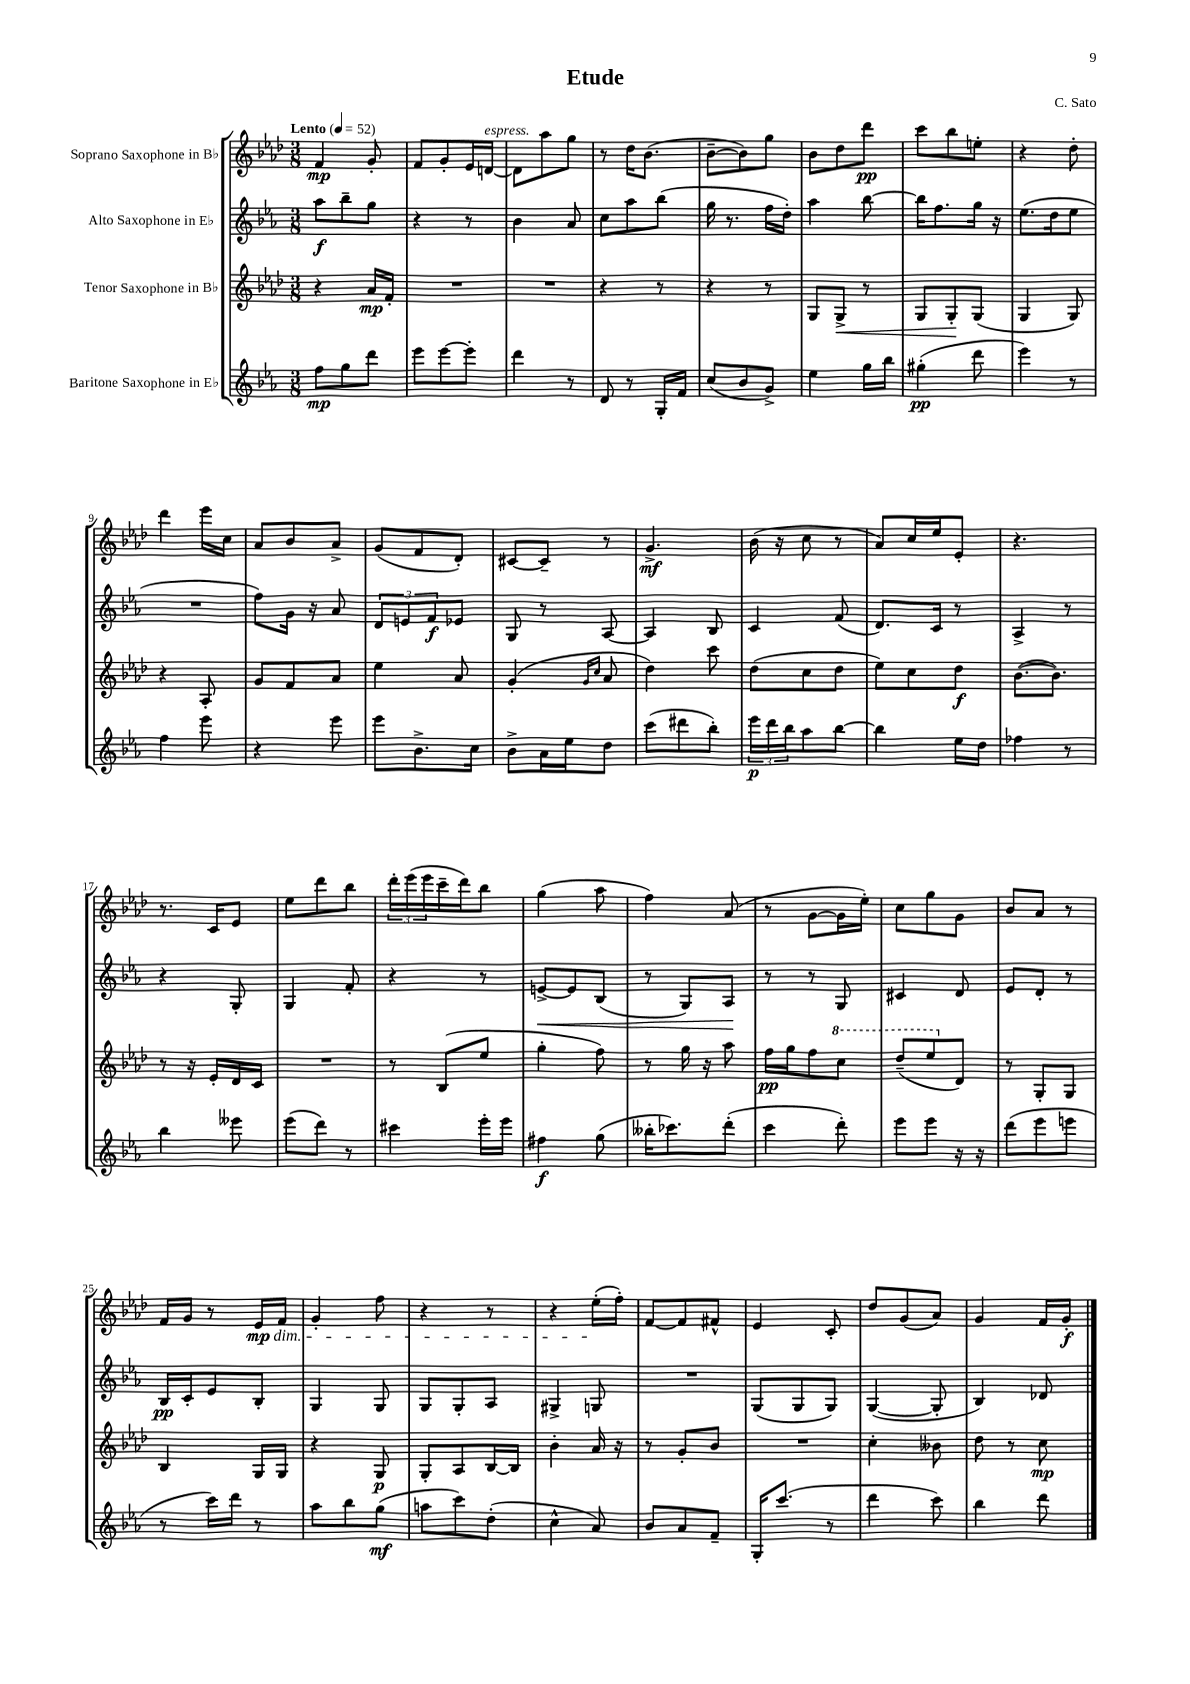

**kern	**dynam	**kern	**dynam	**kern	**dynam	**kern	**dynam
*part4	*part4	*part3	*part3	*part2	*part2	*part1	*part1
*staff4	*staff4	*staff3	*staff3	*staff2	*staff2	*staff1	*staff1
*I"Baritone Saxophone in E♭	*	*I"Tenor Saxophone in B♭	*	*I"Alto Saxophone in E♭	*	*I"Soprano Saxophone in B♭	*
*clefG2	*	*clefG2	*	*clefG2	*	*clefG2	*
*k[b-e-a-]	*	*k[b-e-a-d-]	*	*k[b-e-a-]	*	*k[b-e-a-d-]	*
*M3/8	*	*M3/8	*	*M3/8	*	*M3/8	*
*MM52	*	*MM52	*	*MM52	*	*MM52	*
=1	=1	=1	=1	=1	=1	=1	=1
!	!	!	!	!	!	!LO:TX:a:B:t=Lento	!
8ff\L	mp	4r	.	8aa-\L	f	4f/	mp
8gg\	.	.	.	8bb-~\	.	.	.
8ddd\J	.	16a-/LL	mp	8gg\J	.	8g'/	.
.	.	16f'/JJ	.	.	.	.	.
=2	=2	=2	=2	=2	=2	=2	=2
8eee-\L	.	4.r	.	4r	.	8f/L	.
[8eee-\	.	.	.	.	.	8g'/	.
8eee-'\J]	.	.	.	8r	.	16e-/L	.
!	!	!	!	!	!	!LO:TX:a:i:t=espress.	!
.	.	.	.	.	.	[16dn/JJ	.
=3	=3	=3	=3	=3	=3	=3	=3
4ddd\	.	4.r	.	4b-\	.	8d\L]	.
.	.	.	.	.	.	8aa-\	.
8r	.	.	.	8a-/	.	8gg\J	.
=4	=4	=4	=4	=4	=4	=4	=4
8d/	.	4r	.	8cc\L	.	8r	.
8r	.	.	.	8aa-\	.	16dd-\KL	.
.	.	.	.	.	.	(8.b-\J	.
16G'/LL	.	8r	.	(8bb-\J	.	.	.
16f/JJ	.	.	.	.	.	.	.
=5	=5	=5	=5	=5	=5	=5	=5
(8cc/L	.	4r	.	16gg\	.	[8b-~\L	.
.	.	.	.	8.r	.	.	.
8b-/	.	.	.	.	.	8b-\])	.
8g^/J)	.	8r	.	16ff\LL	.	8gg\J	.
.	.	.	.	16dd'\JJ)	.	.	.
=6	=6	=6	=6	=6	=6	=6	=6
4ee-\	.	8G/L	.	4aa-\	.	8b-\L	.
!	!	!	!LO:HP:b	!	!	!	!
.	.	8G^/J	<	.	.	8dd-\	.
16gg\LL	.	8r	.	[8bb-\	.	8ddd-\J	pp
16bb-\JJ	.	.	.	.	.	.	.
=7	=7	=7	=7	=7	=7	=7	=7
(4gg#X'\	pp	8G/L	.	16bb-\KL]	.	8ccc\L	.
.	.	.	.	8.ff\	.	.	.
.	.	8G'/	.	.	.	8bb-\	.
8ddd\	.	(8G/J	[	16gg\Jk	.	8een'\J	.
.	.	.	.	16r	.	.	.
=8	=8	=8	=8	=8	=8	=8	=8
4eee-\)	.	4G/	.	(8.ee-\L	.	4r	.
.	.	.	.	16dd\k	.	.	.
8r	.	8G/)	.	8ee-\J	.	8dd-'\	.
!!LO:LB:g=z
=9	=9	=9	=9	=9	=9	=9	=9
4ff\	.	4r	.	4.r	.	4ddd-\	.
8eee-\	.	8A-'/	.	.	.	16eee-\LL	.
.	.	.	.	.	.	16cc\JJ	.
=10	=10	=10	=10	=10	=10	=10	=10
4r	.	8g/L	.	8ff\L)	.	8a-/L	.
.	.	8f/	.	16g\Jk	.	8b-/	.
.	.	.	.	16r	.	.	.
8eee-\	.	8a-/J	.	8a-/	.	8a-^/J	.
=11	=11	=11	=11	=11	=11	=11	=11
8eee-\L	.	4ee-\	.	12d/L	.	(8g/L	.
.	.	.	.	12en/	.	.	.
8.b-^\	.	.	.	.	.	8f/	.
.	.	.	.	12f/	f	.	.
.	.	8a-/	.	8e-X/J	.	8d-'/J)	.
16cc\Jk	.	.	.	.	.	.	.
=12	=12	=12	=12	=12	=12	=12	=12
8b-^\L	.	(4g'/	.	8G/	.	[8c#X/L	.
16a-\L	.	.	.	8r	.	8c#~/J]	.
16ee-\J	.	.	.	.	.	.	.
.	.	16qqg/LL	.	.	.	.	.
.	.	16qqcc/JJ	.	.	.	.	.
8dd\J	.	8a-/	.	[8A-/	.	8r	.
=13	=13	=13	=13	=13	=13	=13	=13
(8ccc\L	.	4dd-\)	.	4A-/]	.	4.g^/	mf
8ddd#X\	.	.	.	.	.	.	.
8bb-'\J)	.	8ccc\	.	8B-/	.	.	.
=14	=14	=14	=14	=14	=14	=14	=14
24eee-\LL	p	(8dd-\L	.	4c/	.	(16b-\	.
24ddd\	.	.	.	.	.	.	.
.	.	.	.	.	.	16r	.
24bb-\J	.	.	.	.	.	.	.
8aa-\	.	8cc\	.	.	.	8cc\	.
[8bb-\J	.	8dd-\J	.	(8f/	.	8r	.
=15	=15	=15	=15	=15	=15	=15	=15
4bb-\]	.	8ee-\L)	.	8.d/L)	.	8a-/L)	.
.	.	8cc\	.	.	.	16cc/L	.
.	.	.	.	16c/Jk	.	16ee-/J	.
16ee-\LL	.	8dd-\J	f	8r	.	8e-'/J	.
16dd\JJ	.	.	.	.	.	.	.
=16	=16	=16	=16	=16	=16	=16	=16
4ff-X\	.	([8.b-\L	.	4A-^/	.	4.r	.
.	.	8.b-\J])	.	.	.	.	.
8r	.	.	.	8r	.	.	.
!!LO:LB:g=z
=17	=17	=17	=17	=17	=17	=17	=17
4bb-\	.	8r	.	4r	.	8.r	.
.	.	16r	.	.	.	.	.
.	.	16e-'/LL	.	.	.	16c/KL	.
8eee--X\	.	16d-/	.	8G'/	.	8e-/J	.
.	.	16c/JJ	.	.	.	.	.
=18	=18	=18	=18	=18	=18	=18	=18
(8eee-\L	.	4.r	.	4G/	.	8ee-\L	.
8ddd\J)	.	.	.	.	.	8ddd-\	.
8r	.	.	.	8f'/	.	8bb-\J	.
=19	=19	=19	=19	=19	=19	=19	=19
4ccc#X\	.	8r	.	4r	.	24ddd-'\LL	.
.	.	.	.	.	.	(24eee-\	.
.	.	.	.	.	.	24eee-\	.
.	.	(8B-/L	.	.	.	16ccc~\	.
.	.	.	.	.	.	16ddd-\J)	.
16eee-'\LL	.	8ee-/J	.	8r	.	8bb-\J	.
16eee-\JJ	.	.	.	.	.	.	.
=20	=20	=20	=20	=20	=20	=20	=20
!	!	!	!	!	!LO:HP:b	!	!
4ff#X\	f	4gg'\	.	[8en^/L	<	(4gg\	.
.	.	.	.	8e/]	.	.	.
(8gg\	.	8ff\)	.	(8B-/J	.	8aa-\	.
=21	=21	=21	=21	=21	=21	=21	=21
16bb--X'\KL	.	8r	.	8r	.	4ff\)	.
8.ccc-X\)	.	.	.	.	.	.	.
.	.	16gg\	.	8G/L)	.	.	.
.	.	16r	.	.	.	.	.
(8ddd'\J	.	8aa-\	.	8A-/J	.	(8a-/	.
.	.	.	.	.	[	.	.
=22	=22	=22	=22	=22	=22	=22	=22
4ccc\	.	16ff\LL	pp	8r	.	8r	.
.	.	16gg\J	.	.	.	.	.
.	.	8ff\	.	8r	.	[8g\L	.
*	*	*8va	*	*	*	*	*
8ddd'\)	.	8ccc\J	.	8G/	.	16g\L]	.
.	.	.	.	.	.	16ee-'\JJ)	.
=23	=23	=23	=23	=23	=23	=23	=23
8eee-\L	.	(8ddd-~/L	.	4c#X/	.	8cc\L	.
8eee-\J	.	8eee-/	.	.	.	8gg\	.
*	*	*X8va	*	*	*	*	*
16r	.	8d-/J)	.	8d/	.	8g\J	.
16r	.	.	.	.	.	.	.
=24	=24	=24	=24	=24	=24	=24	=24
(8ddd\L	.	8r	.	8e-/L	.	8b-/L	.
8eee-\	.	8G'/L	.	8d'/J	.	8a-/J	.
8eeen\J	.	8G/J	.	8r	.	8r	.
!!LO:LB:g=z
=25	=25	=25	=25	=25	=25	=25	=25
8r	.	4B-/	.	16B-/LL	pp	16f/LL	.
.	.	.	.	16c'/J	.	16g/JJ	.
16ccc\LL)	.	.	.	8e-/	.	8r	.
16ddd\JJ	.	.	.	.	.	.	.
!	!	!	!	!	!	!LO:TX:b:i:t=dim.	!
8r	.	16G/LL	.	8B-'/J	.	16e-/LL	mp
.	.	16G/JJ	.	.	.	16f/JJ	.
=26	=26	=26	=26	=26	=26	=26	=26
8aa-\L	.	4r	.	4G/	.	4g'/	.
8bb-\	.	.	.	.	.	.	.
(8gg\J	mf	8G/	p	8G/	.	8ff\	.
=27	=27	=27	=27	=27	=27	=27	=27
8aan\L	.	8G'/L	.	8G/L	.	4r	.
8ccc\)	.	8A-/	.	8G'/	.	.	.
(8dd'\J	.	[16B-/L	.	8A-/J	.	8r	.
.	.	16B-/JJ]	.	.	.	.	.
=28	=28	=28	=28	=28	=28	=28	=28
4cc^^\	.	4b-'\	.	4G#X^/	.	4r	.
8a-/)	.	16a-/	.	8Gn/	.	(16ee-'\LL	.
.	.	16r	.	.	.	16ff'\JJ)	.
=29	=29	=29	=29	=29	=29	=29	=29
8b-/L	.	8r	.	4.r	.	[8f/L	.
8a-/	.	8g'/L	.	.	.	8f/]	.
8f~/J	.	8b-/J	.	.	.	8f#X^^/J	.
=30	=30	=30	=30	=30	=30	=30	=30
16G'/KL	.	4.r	.	(8G/L	.	4e-/	.
(8.ccc/J	.	.	.	.	.	.	.
.	.	.	.	8G/	.	.	.
8r	.	.	.	8G/J)	.	8c'/	.
=31	=31	=31	=31	=31	=31	=31	=31
4ddd\	.	4cc'\	.	([4G/	.	8dd-/L	.
.	.	.	.	.	.	(8g/	.
8ccc\)	.	8b--X\	.	8G'/]	.	8a-/J)	.
=32	=32	=32	=32	=32	=32	=32	=32
4bb-\	.	8dd-\	.	4B-/)	.	4g/	.
.	.	8r	.	.	.	.	.
8ddd\	.	8cc\	mp	8d-X/	.	16f/LL	.
.	.	.	.	.	.	16g'/JJ	f
==	==	==	==	==	==	==	==
*-	*-	*-	*-	*-	*-	*-	*-
